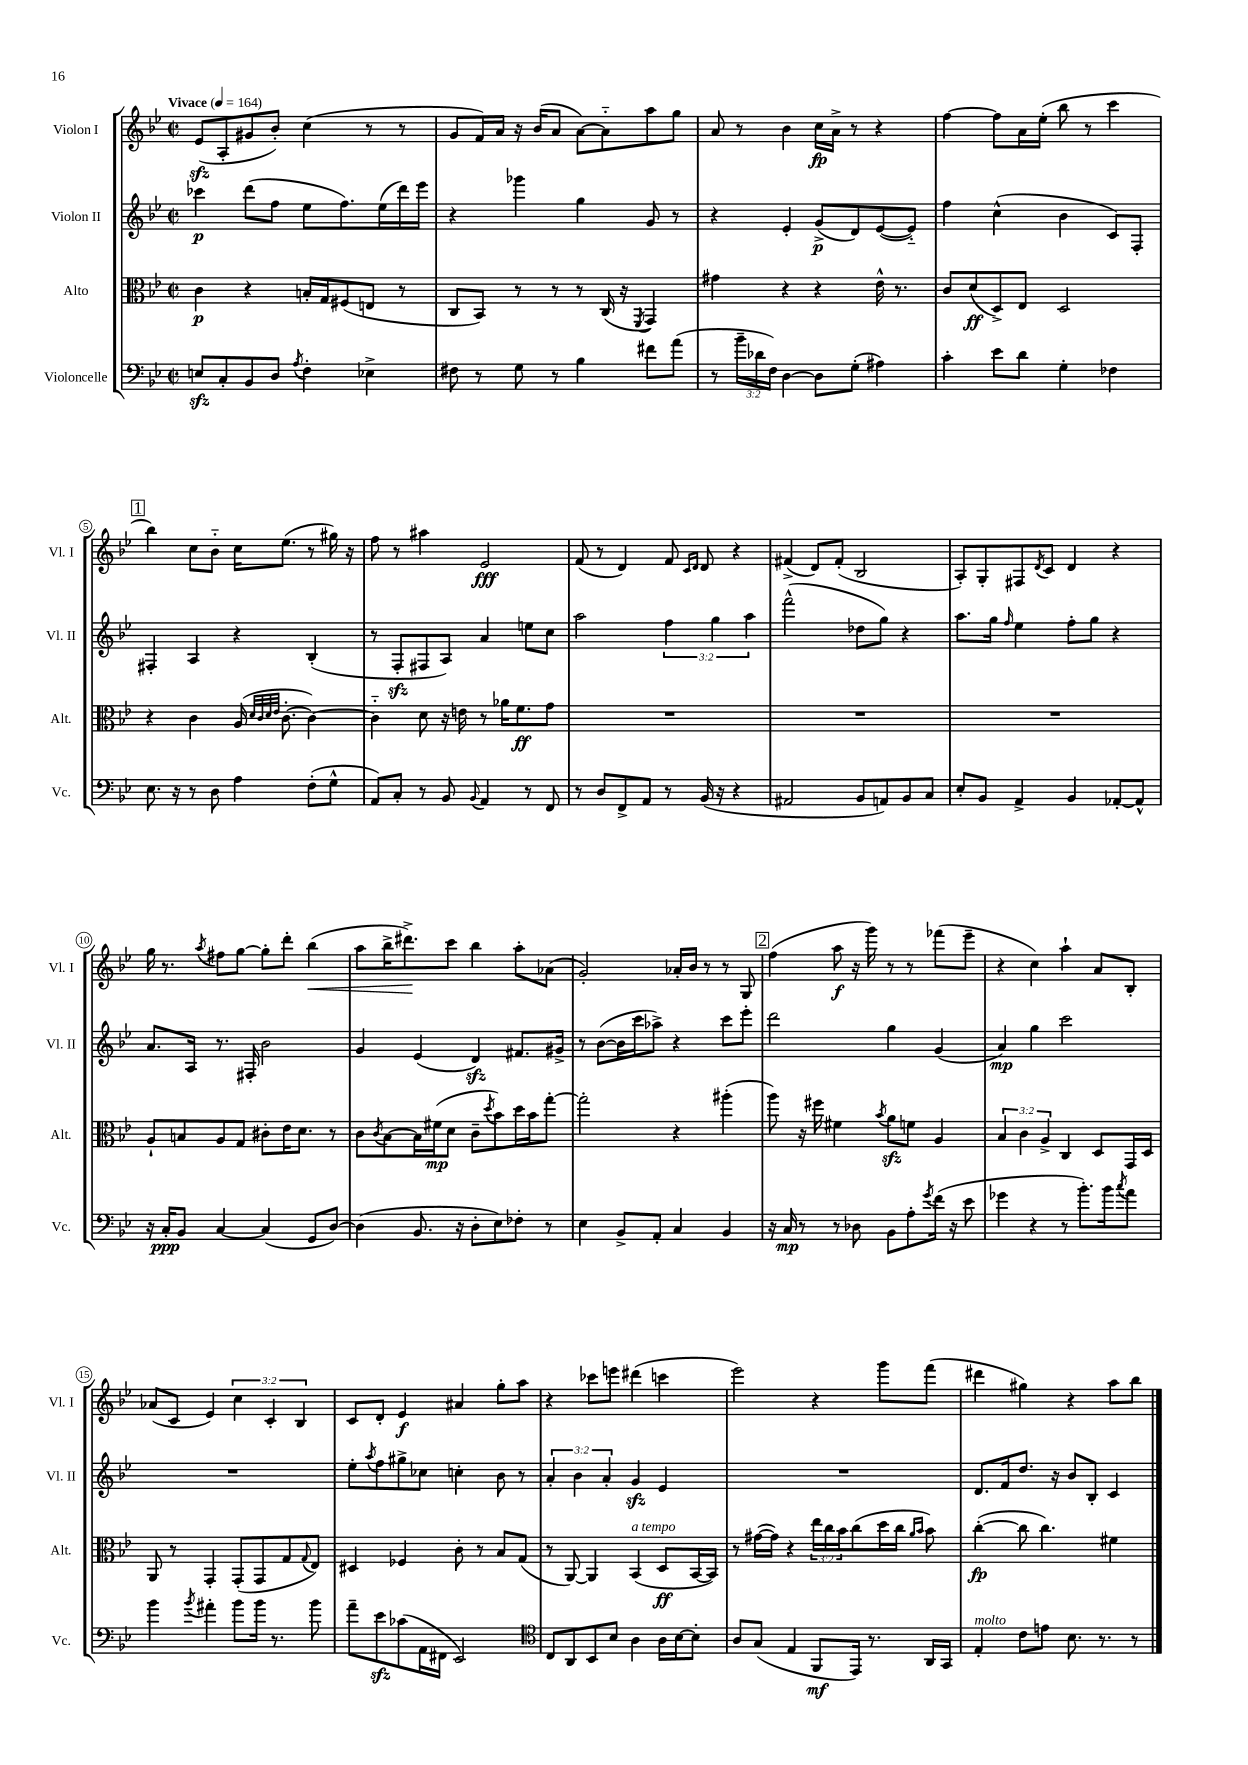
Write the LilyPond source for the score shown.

<<
\new StaffGroup <<
\new Staff = "s0" \with { instrumentName = "Violon I" shortInstrumentName = "Vl. I" } {
    \clef treble \key bes \major \defaultTimeSignature \time 2/2 \override Staff.TupletNumber.text = #tuplet-number::calc-fraction-text \tempo "Vivace" 4 = 164
    ees'8\sfz( a8-. gis'8 bes'8-.) c''4( r8 r8 |
    g'8 f'16) a'16 r16 bes'16( a'8 a'8~) a'8-_ a''8 g''8 |
    a'8 r8 bes'4 c''16\fp a'16-> r8 r4 |
    f''4~ f''8 a'16 ees''16-.( bes''8 r8 c'''4 |
    \mark \markup { \box "1" } bes''4) c''8 bes'8-_ c''16 ees''8.( r8 gis''16) r16 |
    f''8 r8 ais''4 ees'2\fff |
    f'8( r8 d'4) f'8 \grace { c'16 d'16 } d'8 r4 |
    fis'4->( d'8) fis'8-.( bes2 |
    a8-.) g8-. fis8 \acciaccatura { d'8 } c'8 d'4 r4 |
    g''16 r8. \acciaccatura { a''8 } fis''8 g''8~ g''8-. d'''8-. bes''4\<( |
    a''8 bes''16-> dis'''8.->\!) c'''8 bes''4 a''8-. aes'8( |
    g'2-.) aes'16-. bes'16 r8 r8 g8 |
    \mark \markup { \box "2" } f''4( a''8\f r16 g'''16) r8 r8 fes'''8( ees'''8-- |
    r4 c''4) a''4-! a'8 bes8-. |
    aes'8( c'8 ees'4) \tuplet 3/2 { c''4 c'4-. bes4 } |
    c'8 d'8-. ees'4\f ais'4 g''8-. a''8 |
    r4 ces'''8 e'''8 dis'''4( c'''4 |
    ees'''2) r4 g'''8 f'''8( |
    dis'''4 gis''4) r4 a''8 bes''8 \bar "|." |
}
\new Staff = "s1" \with { instrumentName = "Violon II" shortInstrumentName = "Vl. II" } {
    \clef treble \key bes \major \defaultTimeSignature \time 2/2 \override Staff.TupletNumber.text = #tuplet-number::calc-fraction-text
    ces'''4\p d'''8( f''8 ees''8 f''8.) ees''16( d'''16) ees'''16 |
    r4 ges'''4 g''4 g'8 r8 |
    r4 ees'4-. g'8->\p( d'8) ees'8~( ees'8-_) |
    f''4 c''4-^( bes'4 c'8) f8-. |
    \mark \markup { \box "1" } fis4-. a4 r4 bes4-.( |
    r8 f8-.\sfz fis8 a8) a'4 e''8 c''8 |
    a''2 \tuplet 3/2 { f''4 g''4 a''4 } |
    f'''2-^( des''8 g''8) r4 |
    a''8. g''16 \grace { f''16 } ees''4 f''8-. g''8 r4 |
    a'8. a16 r8. fis16-. bes'2 |
    g'4 ees'4( d'4\sfz) fis'8. gis'16-> |
    r8 bes'8~( bes'16 c'''16 aes''8->) r4 c'''8 ees'''8-. |
    \mark \markup { \box "2" } d'''2 g''4 g'4( |
    a'4\mp) g''4 c'''2 |
    R1 |
    ees''8-. \acciaccatura { a''8 } f''8 gis''8-> ces''8 c''4-. bes'8 r8 |
    \tuplet 3/2 { a'4-. bes'4 a'4-. } g'4\sfz ees'4 |
    R1 |
    d'8. f'16 d''8. r16 bes'8 bes8-. c'4 \bar "|." |
}
\new Staff = "s2" \with { instrumentName = "Alto" shortInstrumentName = "Alt." } {
    \clef alto \key bes \major \defaultTimeSignature \time 2/2 \override Staff.TupletNumber.text = #tuplet-number::calc-fraction-text
    c'4\p r4 b16-. g16 fis8( e8 r8 |
    c8 bes,8) r8 r8 r8 c16( r16 \acciaccatura { f,8 } g,4) |
    gis'4 r4 r4 ees'16-^ r8. |
    c'8 d'8\ff( d8->) ees8 d2 |
    \mark \markup { \box "1" } r4 c'4 a16( \grace { d'32 c'32 d'32 ees'32 } c'8.~-. c'4~) |
    c'4-_ d'8 r16 e'16 r8 aes'16 f'8.\ff g'8 |
    R1 |
    R1 |
    R1 |
    a8-! b8 a8 g8 cis'8-. ees'16 d'8. r8 |
    c'8 \acciaccatura { c'8 } bes8~ bes16 fis'16\mp( d'8 c'8-- \acciaccatura { d''8 } bes'8) d''16 bes'16 g''8~-. |
    g''2-. r4 ais''4-.( |
    \mark \markup { \box "2" } a''8) r16 fis''16 fis'4 \acciaccatura { bes'8 } a'8\sfz f'8 a4 |
    \tuplet 3/2 { bes4 c'4 a4-> } c4 d8 g,16 d16 |
    a,8 r8 g,4-. g,8-.( g,8 g8 \appoggiatura { g8 } ees8) |
    dis4 fes4 c'8-. r8 bes8 g8( |
    r8 a,8~) a,4 bes,4^\markup { \italic "a tempo" }( d8\ff bes,16~ bes,16) |
    r8 gis'16~( gis'16) r4 \tuplet 3/2 { ees''16 c''16 bes'16 } c''8( d''16 c''16 \grace { a'16 bes'16 } bes'8) |
    c''4~-.\fp( c''8 c''4.) fis'4 \bar "|." |
}
\new Staff = "s3" \with { instrumentName = "Violoncelle" shortInstrumentName = "Vc." } {
    \clef bass \key bes \major \defaultTimeSignature \time 2/2 \override Staff.TupletNumber.text = #tuplet-number::calc-fraction-text
    e8\sfz c8-. bes,8 d8 \acciaccatura { a8 } f4-. ees4-> |
    fis8 r8 g8 r8 bes4 fis'8 a'8( |
    r8 \tuplet 3/2 { bes'16-- des'16 f16) } d4~ d8 g8-.( ais4) |
    c'4-. ees'8 d'8 g4-. fes4 |
    \mark \markup { \box "1" } ees8. r16 r8 d8 a4 f8-.( g8-^ |
    a,8) c8-. r8 bes,8 \appoggiatura { bes,8 } a,4 r8 f,8 |
    r8 d8 f,8-> a,8 r8 bes,16( r16 r4 |
    ais,2 bes,8 a,8) bes,8 c8 |
    ees8-. bes,8 a,4-> bes,4 aes,8~-. aes,8-^ |
    r16 c16-.\ppp bes,8 c4~ c4( g,8 d8~) |
    d4( bes,8. r16 d8-. ees8) fes8-. r8 |
    ees4 bes,8-> a,8-. c4 bes,4 |
    \mark \markup { \box "2" } r16 c16\mp r8 r8 des8 bes,8 a8-. \acciaccatura { g'8 } f'16( r16 ees'8 |
    ges'4 r4 r8 bes'8.-.) bes'16 \acciaccatura { c''8 } a'8 |
    bes'4 \acciaccatura { bes'8 } ais'4-. bes'8 bes'16 r8. bes'8 |
    a'8-- ees'8\sfz ces'8( a,16 fis,16 ees,2) |
    \clef tenor c8 a,8 bes,8 bes8 a4 a16 bes16~ bes8-. |
    a8 g8( ees4 f,8\mf ees,16) r8. a,16 g,16 |
    ees4-.^\markup { \italic "molto" } c'8 e'8 bes8. r8. r8 \bar "|." |
}
>>
>>
\layout { \context { \Score \override BarNumber.stencil = #(make-stencil-circler 0.1 0.3 ly:text-interface::print) } }
